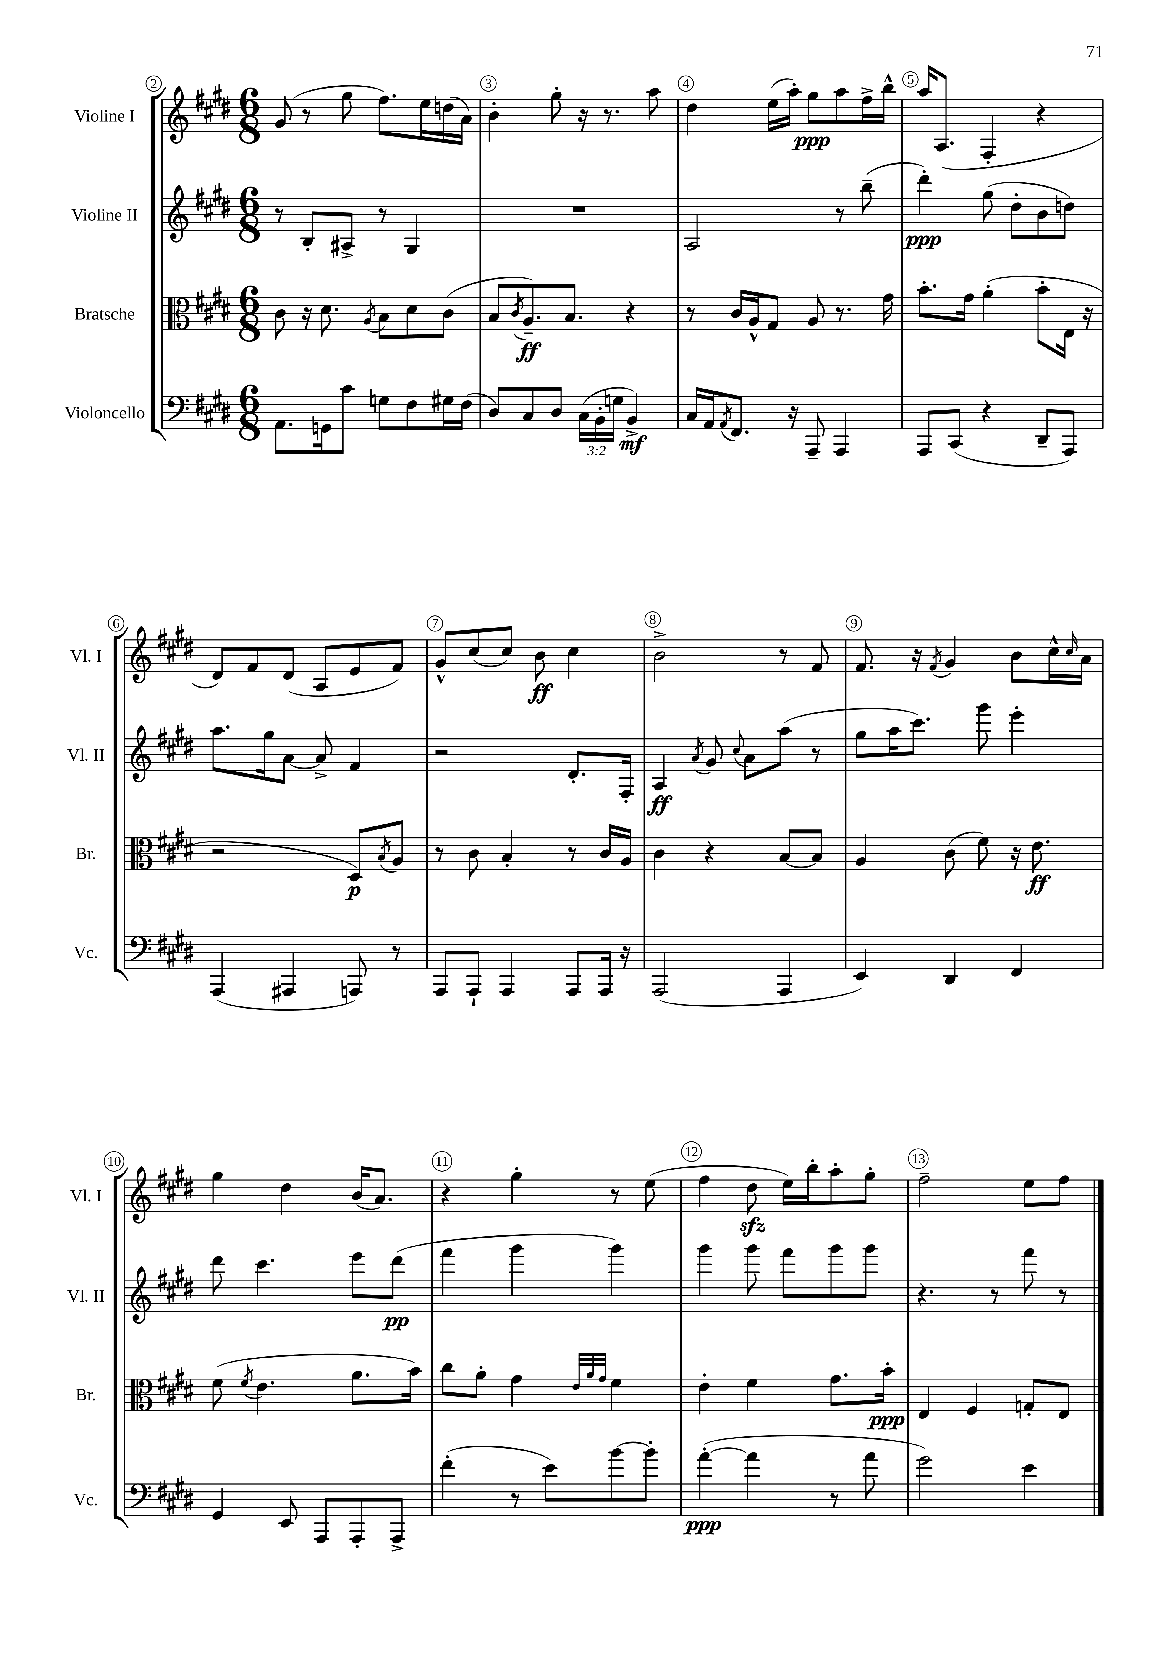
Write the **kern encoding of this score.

**kern	**dynam	**kern	**dynam	**kern	**dynam	**kern	**dynam
*part4	*part4	*part3	*part3	*part2	*part2	*part1	*part1
*staff4	*staff4	*staff3	*staff3	*staff2	*staff2	*staff1	*staff1
*I"Violoncello	*	*I"Bratsche	*	*I"Violine II	*	*I"Violine I	*
*I'Vc.	*	*I'Br.	*	*I'Vl. II	*	*I'Vl. I	*
*clefF4	*	*clefC3	*	*clefG2	*	*clefG2	*
*k[f#c#g#d#]	*	*k[f#c#g#d#]	*	*k[f#c#g#d#]	*	*k[f#c#g#d#]	*
*M6/8	*	*M6/8	*	*M6/8	*	*M6/8	*
=2	=2	=2	=2	=2	=2	=2	=2
8.AA\L	.	8c#\	.	8r	.	(8g#/	.
.	.	16r	.	8B'/L	.	8r	.
16GGn\k	.	8.d#\	.	.	.	.	.
8c#\J	.	.	.	8A#X^/J	.	8gg#\	.
.	.	8qA/	.	.	.	.	.
8Gn\L	.	8B\L	.	8r	.	8.ff#\L)	.
8F#\	.	8d#\	.	4G#/	.	.	.
.	.	.	.	.	.	16ee\L	.
16G#X\L	.	(8c#\J	.	.	.	(16ddn\	.
(16F#\JJ	.	.	.	.	.	16a\JJ)	.
=3	=3	=3	=3	=3	=3	=3	=3
8D#/L)	.	8B/L	.	2.r	.	4b'\	.
.	.	8qc#/	.	.	.	.	.
8C#/	.	8.A~/)	ff	.	.	.	.
8D#/J	.	.	.	.	.	8gg#'\	.
.	.	8.B/J	.	.	.	.	.
(24C#\LL	.	.	.	.	.	16r	.
24BB'\	.	.	.	.	.	.	.
.	.	.	.	.	.	8.r	.
24Gn\JJ	.	.	.	.	.	.	.
4BB^/)	mf	4r	.	.	.	.	.
.	.	.	.	.	.	8aa\	.
=4	=4	=4	=4	=4	=4	=4	=4
16C#/LL	.	8r	.	2A/	.	4dd#\	.
16AA/J	.	.	.	.	.	.	.
8qAA/	.	.	.	.	.	.	.
8.FF#/J	.	16c#/LL	.	.	.	.	.
.	.	16A^^/J	.	.	.	.	.
.	.	8G#/J	.	.	.	(16ee\LL	.
16r	.	.	.	.	.	16aa'\JJ)	.
8AAA~/	.	8A/	.	.	.	8gg#\L	ppp
4AAA/	.	8.r	.	8r	.	8aa\	.
.	.	.	.	(8bb~\	.	16ff#^\L	.
.	.	16g#\	.	.	.	16bb^^\JJ	.
=5	=5	=5	=5	=5	=5	=5	=5
8AAA/L	.	8.b'\L	.	4ddd#'\)	ppp	16aa/KL	.
.	.	.	.	.	.	(8.A/J	.
(8CC#/J	.	.	.	.	.	.	.
.	.	16g#\Jk	.	.	.	.	.
4r	.	(4a'\	.	(8gg#\	.	4F#'/	.
.	.	.	.	8dd#'\L	.	.	.
8DD#~/L	.	8b'\L	.	8b\	.	4r	.
8AAA/J)	.	16E\Jk	.	8ddn\J)	.	.	.
.	.	16r	.	.	.	.	.
!!LO:LB:g=z
=6	=6	=6	=6	=6	=6	=6	=6
(4AAA/	.	2r	.	8.aa\L	.	8d#/L)	.
.	.	.	.	.	.	8f#/	.
.	.	.	.	16gg#\k	.	.	.
4AAA#X/	.	.	.	[8a\J	.	(8d#/J	.
.	.	.	.	8a^/]	.	8A/L	.
8AAAn/)	.	8D#/L)	p	4f#/	.	8e/	.
.	.	8qB/	.	.	.	.	.
8r	.	8A/J	.	.	.	8f#/J)	.
=7	=7	=7	=7	=7	=7	=7	=7
8AAA/L	.	8r	.	2r	.	8g#^^/L	.
8AAA`/J	.	8c#\	.	.	.	(8cc#/	.
4AAA/	.	4B'/	.	.	.	8cc#/J)	.
.	.	.	.	.	.	8b\	ff
8AAA/L	.	8r	.	8.d#'/L	.	4cc#\	.
16AAA/Jk	.	16c#/LL	.	.	.	.	.
16r	.	16A/JJ	.	16F#'/Jk	.	.	.
=8	=8	=8	=8	=8	=8	=8	=8
(2AAA/	.	4c#\	.	4A/	ff	2b^\	.
.	.	.	.	8qa/	.	.	.
.	.	4r	.	8g#/	.	.	.
.	.	.	.	8qqcc#/	.	.	.
.	.	.	.	8a\L	.	.	.
4AAA/	.	[8B/L	.	(8aa\J	.	8r	.
.	.	8B/J]	.	8r	.	8f#/	.
=9	=9	=9	=9	=9	=9	=9	=9
4EE/)	.	4A/	.	8gg#\L	.	8.f#/	.
.	.	.	.	16aa\K	.	.	.
.	.	.	.	8.ccc#\J)	.	16r	.
.	.	.	.	.	.	8qf#/	.
4DD#/	.	(8c#\	.	.	.	4g#/	.
.	.	8f#\)	.	8ggg#\	.	.	.
4FF#/	.	16r	.	4eee'\	.	8b\L	.
.	.	8.e\	ff	.	.	.	.
.	.	.	.	.	.	16cc#^^\L	.
.	.	.	.	.	.	16qqcc#/	.
.	.	.	.	.	.	16a\JJ	.
!!LO:LB:g=z
=10	=10	=10	=10	=10	=10	=10	=10
4GG#/	.	(8f#\	.	8ddd#\	.	4gg#\	.
.	.	8qf#/	.	.	.	.	.
.	.	4.e\	.	4.ccc#\	.	.	.
8EE/	.	.	.	.	.	4dd#\	.
8AAA/L	.	.	.	.	.	.	.
8AAA'/	.	8.a\L	.	8eee\L	.	(16b/KL	.
.	.	.	.	.	.	8.a/J)	.
8AAA^/J	.	.	.	(8ddd#\J	pp	.	.
.	.	16b\Jk)	.	.	.	.	.
=11	=11	=11	=11	=11	=11	=11	=11
(4f#'\	.	8cc#\L	.	4fff#\	.	4r	.
.	.	8a'\J	.	.	.	.	.
8r	.	4g#\	.	4ggg#\	.	4gg#'\	.
8e\L)	.	.	.	.	.	.	.
.	.	32qqe/LLL	.	.	.	.	.
.	.	32qqa/	.	.	.	.	.
.	.	32qqg#/JJJ	.	.	.	.	.
[8b\	.	4f#\	.	4ggg#\)	.	8r	.
8b'\J]	.	.	.	.	.	(8ee\	.
=12	=12	=12	=12	=12	=12	=12	=12
([4a'\	ppp	4e'\	.	4ggg#\	.	4ff#\	.
4a\]	.	4f#\	.	8ggg#\	.	8dd#zz\	.
.	.	.	.	8fff#\L	.	16ee\LL)	.
.	.	.	.	.	.	16bb'\J	.
8r	.	8.g#\L	.	8ggg#\	.	8aa'\	.
8a\	.	.	.	8ggg#\J	.	8gg#'\J	.
.	.	16b'\Jk	ppp	.	.	.	.
=13	=13	=13	=13	=13	=13	=13	=13
2g#\)	.	4E/	.	4.r	.	2ff#~\	.
.	.	4F#/	.	.	.	.	.
.	.	.	.	8r	.	.	.
4e\	.	8Gn'/L	.	8fff#\	.	8ee\L	.
.	.	8E/J	.	8r	.	8ff#\J	.
==	==	==	==	==	==	==	==
*-	*-	*-	*-	*-	*-	*-	*-
